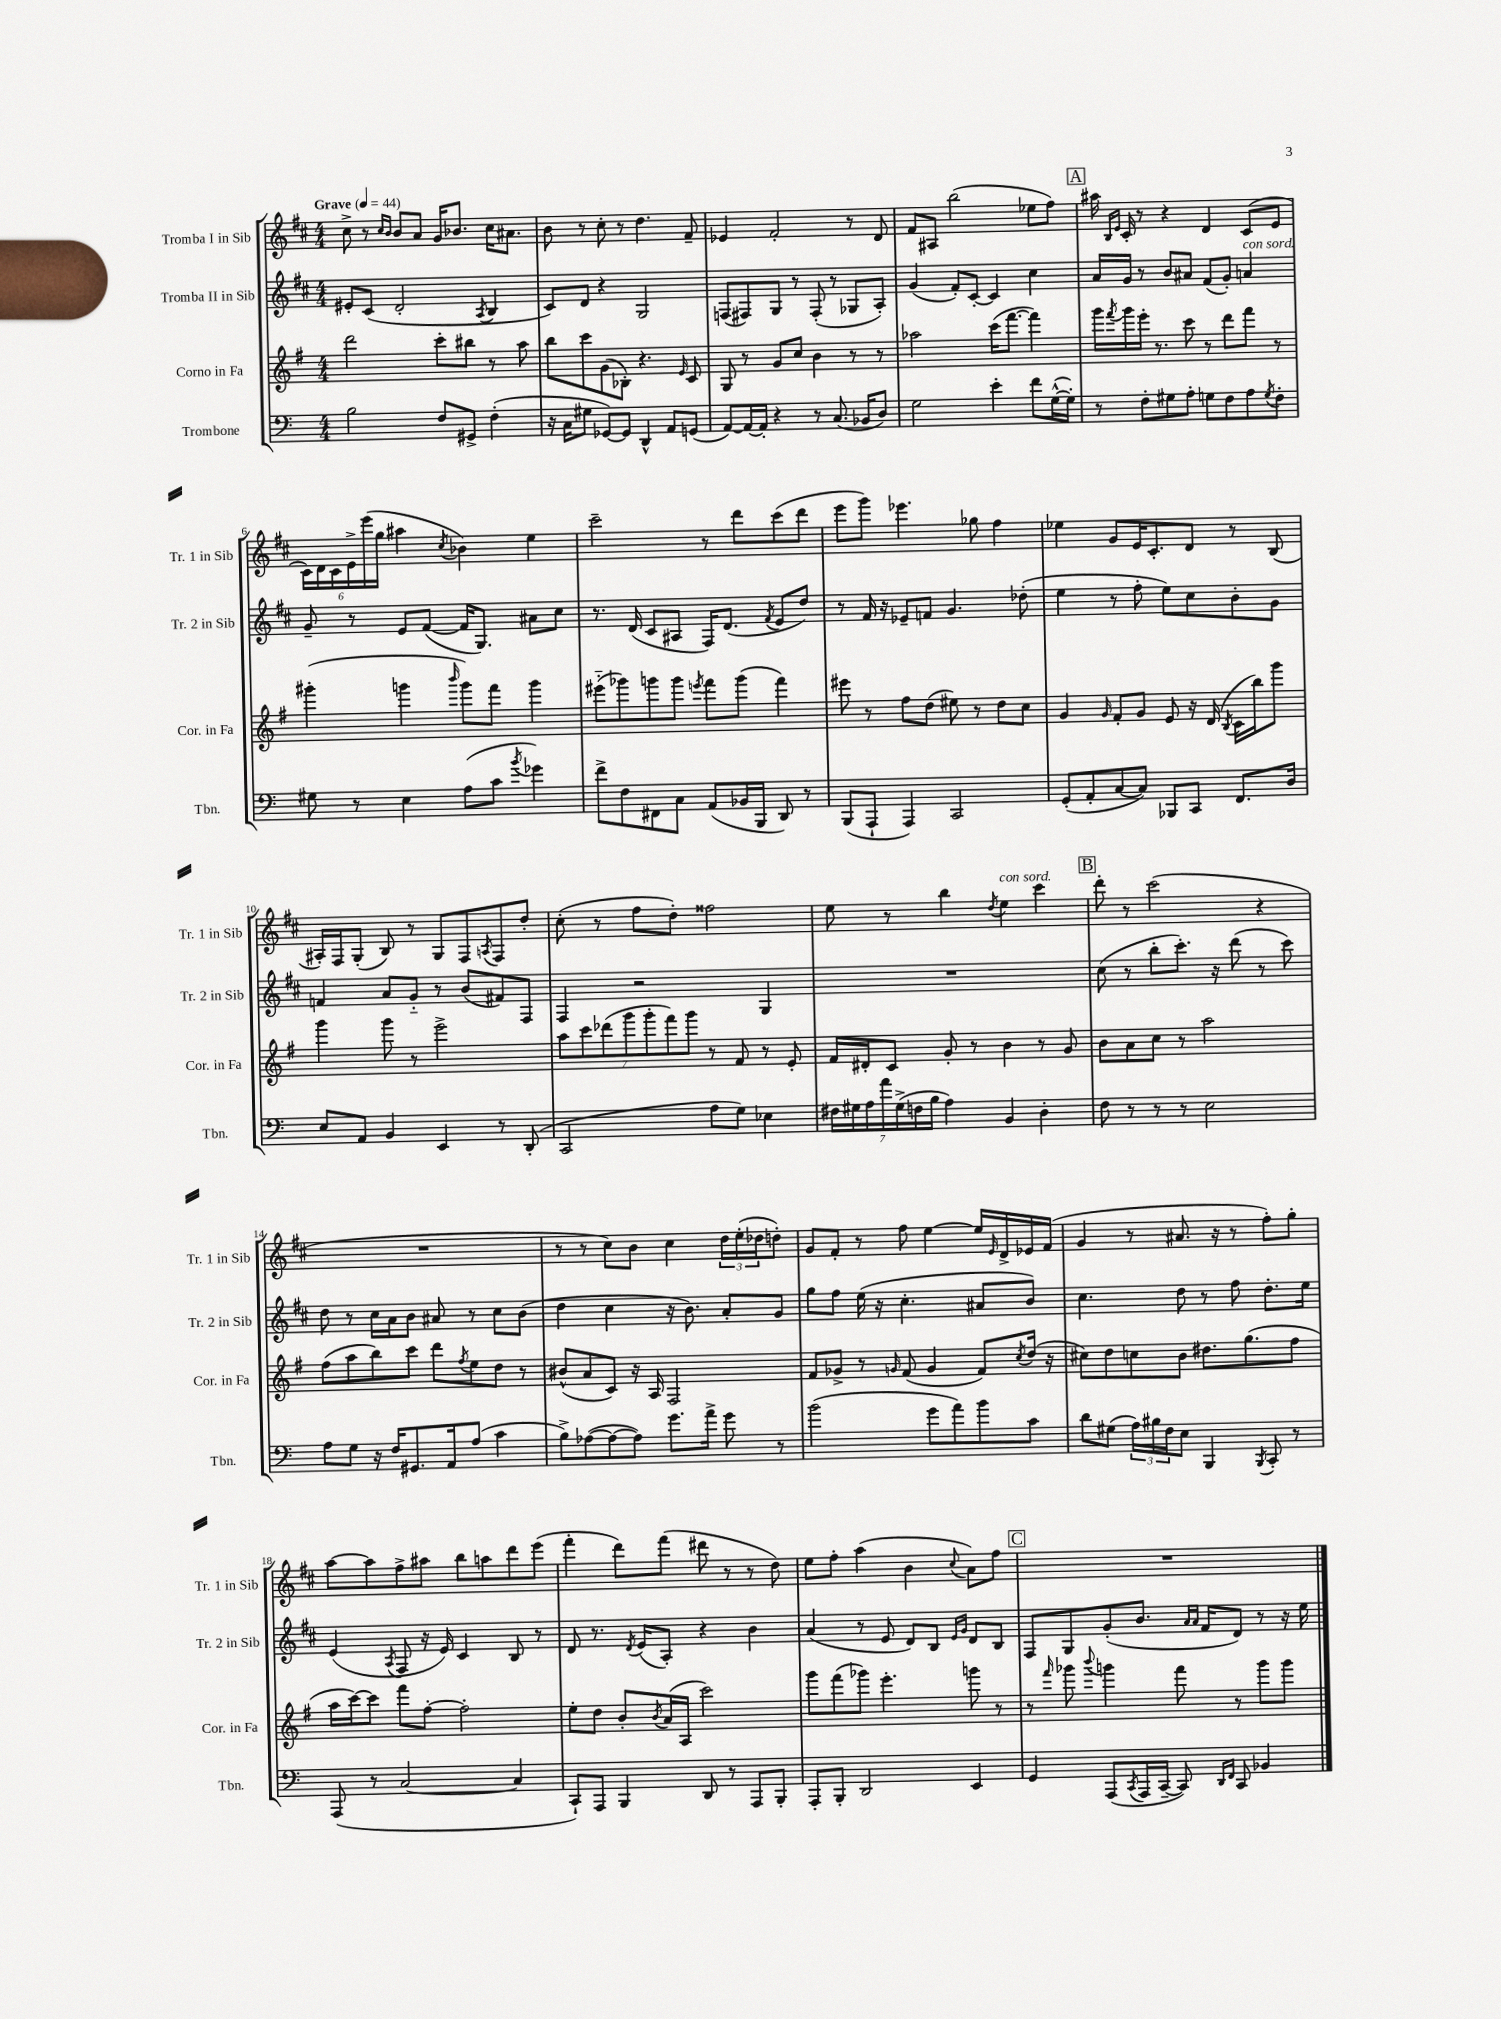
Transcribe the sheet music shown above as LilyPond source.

<<
\new StaffGroup <<
\new Staff = "s0" \with { instrumentName = "Tromba I in Sib" shortInstrumentName = "Tr. 1 in Sib" } {
    \clef treble \key d \major \numericTimeSignature \time 4/4 \tempo "Grave" 4 = 44
    cis''8-> r8 \grace { cis''16 b'16 } b'8 a'8 g'16 bes'8. cis''16 ais'8. |
    b'8 r8 cis''8-. r8 d''4. fis'8-- |
    ees'4 fis'2-. r8 d'8 |
    fis'8 ais8 b''2( ees''8 fis''8) |
    \mark \markup { \box "A" } ais''16 \grace { b16 e'16 } cis'16-. r8 r4 d'4 cis'8( e'8 |
    \tuplet 6/4 { cis'16) d'16 cis'16 e'16-> e'''16( g''16 } ais''4 \acciaccatura { cis''8 } bes'4) e''4 |
    cis'''2-- r8 d'''8 cis'''8( d'''8 |
    e'''8 g'''8) ees'''4. ges''8 fis''4 |
    ees''4 g'8 e'16 cis'8.-. d'8 r8 b8( |
    ais16-.) fis16 g8-.( b8) r8 g8 fis8 \acciaccatura { a8 } fis8 d''8-. |
    cis''8-.( r8 fis''8 d''8-.) fisis''2 |
    e''8 r8 b''4 \acciaccatura { d''8 } e''4^\markup { \italic "con sord." } cis'''4 |
    \mark \markup { \box "B" } d'''8-. r8 cis'''2( r4 |
    R1 |
    r8 r8 cis''8) b'8 cis''4 \tuplet 3/2 { d''16 e''16-.( des''16 } d''8-.) |
    g'8 fis'8-. r8 fis''8 e''4~ e''16 \grace { e'16 } d'16-> ees'16 fis'16( |
    g'4 r8 ais'8. r16 r8 fis''8-.) g''8-. |
    a''8~ a''8 fis''8-> ais''8 b''8 a''8 d'''8 e'''8( |
    fis'''4-. d'''8) fis'''8( dis'''8 r8 r8 d''8) |
    e''8 fis''8-. a''4( b'4 \appoggiatura { cis''8 } a'8) fis''8 |
    \mark \markup { \box "C" } R1 \bar "|." |
}
\new Staff = "s1" \with { instrumentName = "Tromba II in Sib" shortInstrumentName = "Tr. 2 in Sib" } {
    \clef treble \key d \major \numericTimeSignature \time 4/4
    eis'8-. cis'8( d'2-. \acciaccatura { a8 } b4 |
    cis'8) d'8 r4 g2 |
    f8( fis8) g8 r8 fis8-.( r8 ges8 a8-.) |
    g'4( fis'8-.) cis'8~-. cis'4 cis''4 |
    \mark \markup { \box "A" } a'16 g'16 r8 b'8 ais'8 fis'8( g'8-.) a'4^\markup { \italic "con sord." } |
    g'8-- r8 e'8 fis'8~( fis'16 g8.) ais'8 cis''8 |
    r8. d'16( cis'8 ais8 fis16) d'8.( \acciaccatura { fis'8 } e'8 d''8) |
    r8 fis'16 r16 ees'8-- f'8 g'4. des''8-.( |
    e''4 r8 fis''8-. e''8) cis''8 b'8-. g'8 |
    f'4 a'8 g'8-_ r8 b'8( fis'8) fis8 |
    fis4 r2 g4 |
    R1 |
    \mark \markup { \box "B" } cis''8( r8 b''8-. cis'''8.-.) r16 d'''8( r8 cis'''8) |
    d''8 r8 cis''16 a'16 b'8 ais'8 r8 cis''8 b'8( |
    d''4 cis''4 r16 b'8.) a'8-. g'8 |
    g''8 fis''8 e''16( r16 cis''4.-. ais'8 b'8) |
    cis''4. d''8 r8 fis''8 d''8.-. e''16 |
    e'4( \acciaccatura { a8 } fis8 r16 e'16) cis'4 b8 r8 |
    d'8 r8. \acciaccatura { d'8 } e'16( a8-.) r4 b'4 |
    a'4( r8 e'8 d'8) b8 \grace { e'16 g'16 } d'8 b8 |
    \mark \markup { \box "C" } fis8 g8 g'8-.( b'8. \grace { a'16 a'16 } fis'16 d'8) r8 r16 e''16 \bar "|." |
}
\new Staff = "s2" \with { instrumentName = "Corno in Fa" shortInstrumentName = "Cor. in Fa" } {
    \clef treble \key g \major \numericTimeSignature \time 4/4
    d'''2 c'''8-. bis''8 r8 a''8 |
    b''8 c'''8 g'8( bes8-.) r4. \grace { e'16 } c'8 |
    g8 r8 g'8 c''8 b'4 r8 r8 |
    aes''2 c'''16( fis'''8.~ fis'''4) |
    \mark \markup { \box "A" } g'''16 \acciaccatura { fis'''8 } g'''16 e'''16-. r8. c'''8 r8 d'''8 fis'''8 r8 |
    gis'''4-.( g'''4 \grace { b'''16 } g'''8) fis'''8 g'''4 |
    eis'''8-_( ges'''8) g'''8 g'''8 \acciaccatura { e'''8 } fis'''8 g'''8( fis'''4) |
    eis'''8 r8 fis''8 d''8( eis''8) r8 d''8 c''8 |
    g'4 \grace { g'16 } fis'8-. g'8 e'8 r16 d'16( \acciaccatura { b8 } c'16 b''16) g'''8 |
    g'''4 g'''8 r8 e'''2-> |
    \tuplet 7/4 { a''8 c'''8 des'''8( g'''8 g'''8-. fis'''8) g'''8 } r8 fis'8 r8 e'8-. |
    fis'16 dis'16-. c'8 g'8-. r8 b'4 r8 g'8 |
    \mark \markup { \box "B" } b'8 a'8 c''8 r8 a''2 |
    fis''8( a''8 b''8) c'''8 d'''8 \acciaccatura { fis''8 } e''8 d''8 r8 |
    bis'8-^( a'8 c'8) r16 a16 fis2 |
    fis'8 ges'8-> r8 \grace { g'16 } fis'8( g'4 fis'8) \acciaccatura { c''8 } d''16( r16 |
    cis''8) d''8 c''8 b'8 dis''8. g''8.( fis''8 |
    a''16 c'''16~) c'''8 fis'''8 fis''8~-. fis''2-. |
    e''8-. d''8 b'8-. \acciaccatura { b'8 } a'16( a16 c'''2) |
    g'''8 fis'''8( ges'''8) e'''4.-. g'''8 r8 |
    \mark \markup { \box "C" } r8 \grace { fis'''16 } ges'''8 \appoggiatura { b'''8 } g'''4 fis'''8 r8 g'''8 g'''8 \bar "|." |
}
\new Staff = "s3" \with { instrumentName = "Trombone" shortInstrumentName = "Tbn." } {
    \clef bass \key c \major \numericTimeSignature \time 4/4
    b2 f8 gis,8-> f4-.( |
    r16 c16 gis8 ges,8~) ges,8 d,4-^ a,8 g,8( |
    a,8~) a,16~ a,16-. r4 r8 c8.( bes,16 d8) |
    g2 e'4-. f'8 g16~-^( g16-.) |
    \mark \markup { \box "A" } r8 f8-. gis8 a8-. g8 f8 a8 \acciaccatura { g8 } f8-. |
    gis8 r8 e4 a8( c'8 \acciaccatura { b'8 } ges'4) |
    f'8-> f8 fis,8 c8 a,8( bes,16 b,,16 d,8) r8 |
    b,,8( a,,8-! a,,4) c,2 |
    g,8-.( a,8-. c8~ c8) bes,,8 c,8 f,8. d16 |
    e8 a,8 b,4 e,4 r8 d,8-.( |
    c,2 a8 g8) ees4 |
    \tuplet 7/4 { fis16 gis16 a16 a'16 gis16->( f16 b16 } a4) b,4 d4-. |
    \mark \markup { \box "B" } f8 r8 r8 r8 e2 |
    a8 g8 r16 f16 gis,8. a,16 a8( c'4 |
    b8->) aes8~( aes8~ aes8) g'8. a'16-> g'8 r8 |
    b'2( g'8 a'8) b'8 c'8 |
    d'8 gis8( \tuplet 3/2 { a16) bis16 f16 } e8 b,,4 \acciaccatura { b,,8 } c,8-. r8 |
    a,,8( r8 c2~ c4 |
    c,8-!) a,,8 b,,4 d,8 r8 a,,8 b,,8-. |
    a,,8-. b,,8-. d,2 e,4 |
    \mark \markup { \box "C" } g,4 a,,8( \acciaccatura { c,8 } a,,16 c,16~-- c,8) \grace { d,16 f,16 } c,8 bes,4 \bar "|." |
}
>>
>>
